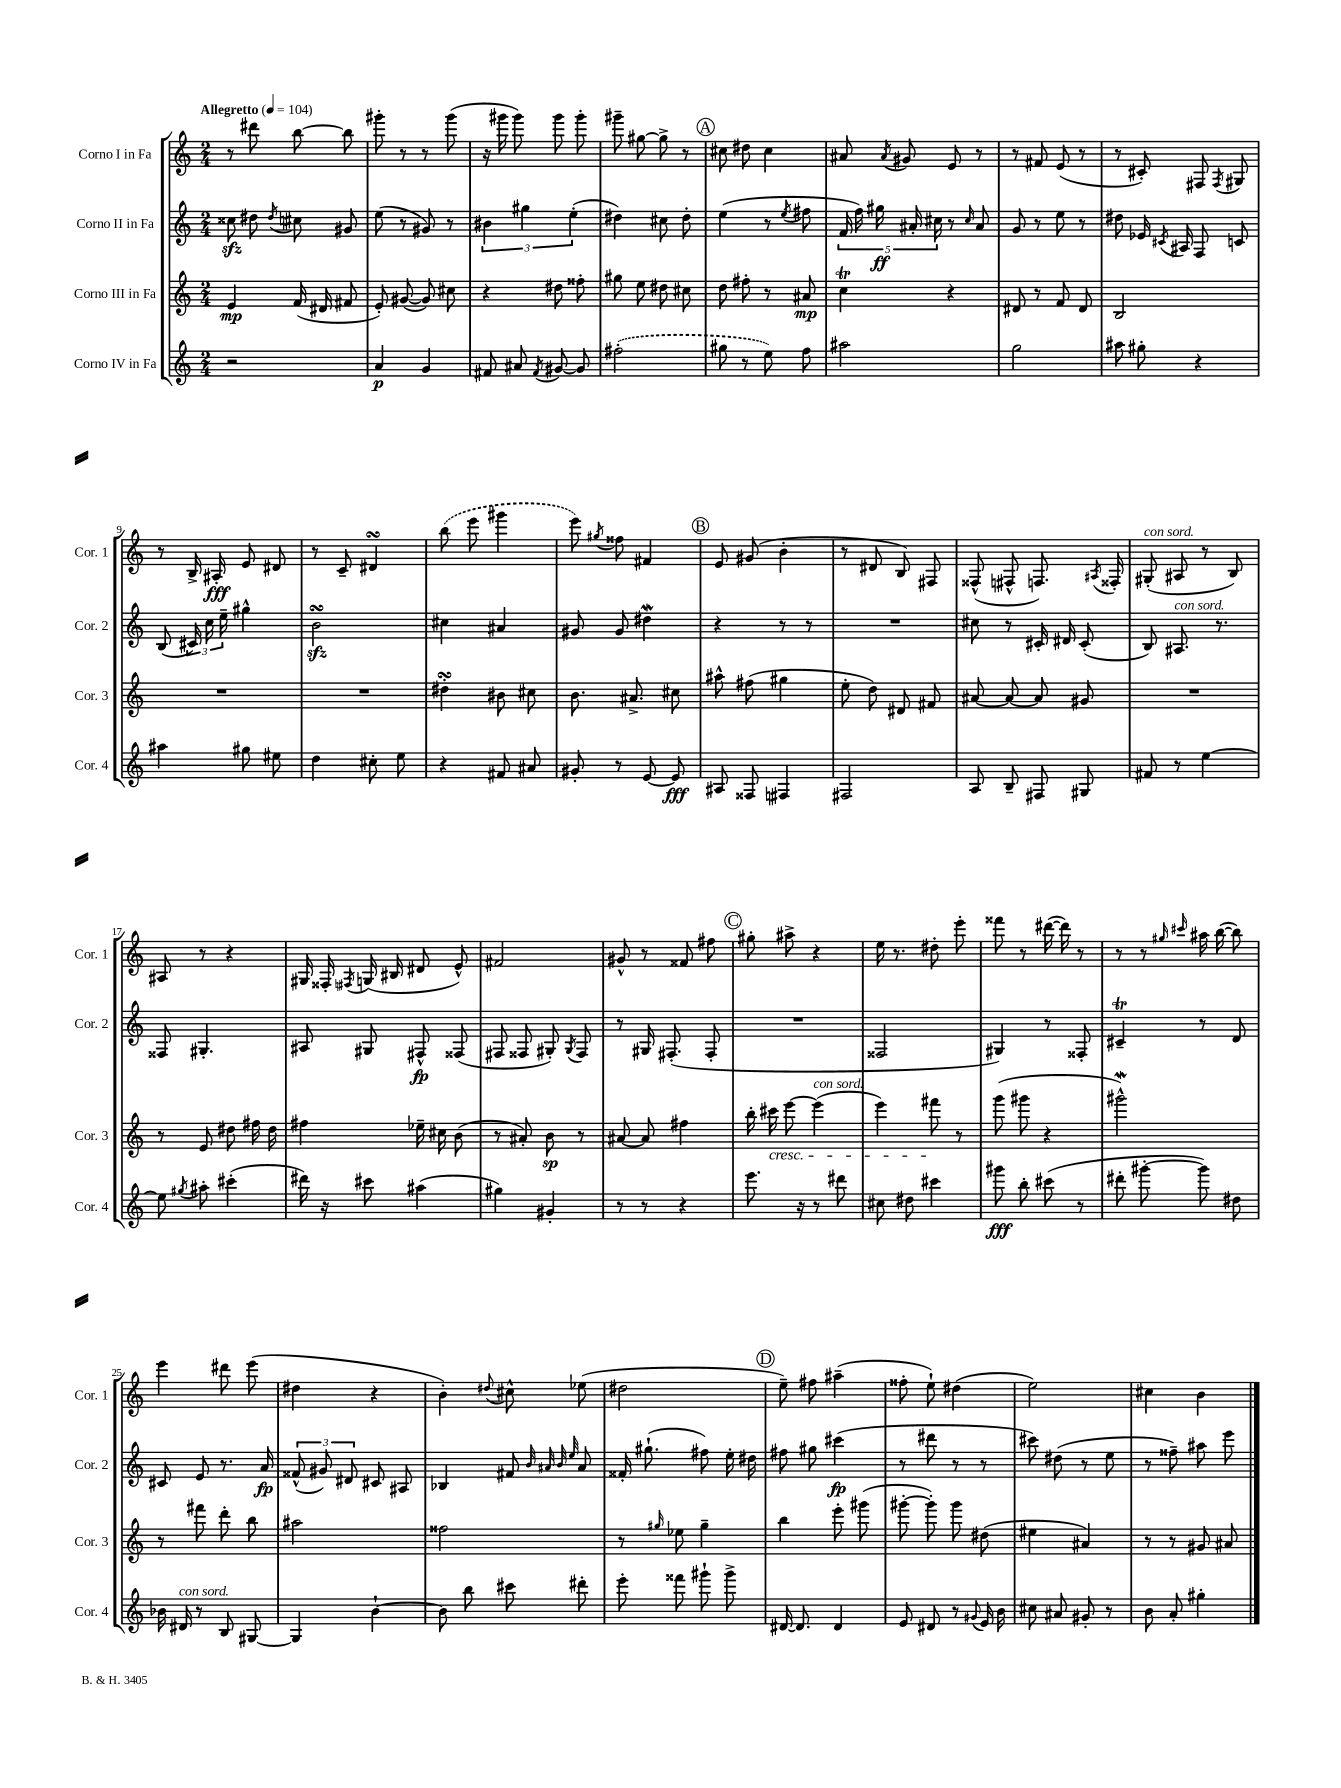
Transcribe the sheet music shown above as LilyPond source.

<<
\new StaffGroup <<
\new Staff = "s0" \with { instrumentName = "Corno I in Fa" shortInstrumentName = "Cor. 1" } {
    \clef treble \key c \major \numericTimeSignature \time 2/4 \tempo "Allegretto" 4 = 104
    \autoBeamOff r8 dis'''8 b''8~ b''8 |
    gis'''8-. r8 r8 gis'''8( |
    r16 gis'''16 gis'''8) gis'''8 gis'''8-. |
    gis'''8-- gis''8~ gis''8-> r8 |
    \mark \markup { \circle "A" } cis''8 dis''8 cis''4 |
    ais'8 \acciaccatura { ais'8 } gis'8 e'8 r8 |
    r8 fis'8 e'8( r8 |
    r8 cis'8-.) fis8 \acciaccatura { fis8 } gis8 |
    r8 b16-> ais16-.\fff e'8 dis'8 |
    r8 c'8-- dis'4\turn |
    \once \slurDashed b''8( e'''8 gis'''4 |
    e'''8) \acciaccatura { gis''8 } fisis''8 fis'4 |
    \mark \markup { \circle "B" } e'8 gis'8( b'4-. |
    r8 dis'8 b8) fis8 |
    fisis8-^( fis8-^ f8.) \acciaccatura { ais8 } fisis16-. |
    gis8-.^\markup { \italic "con sord." }( ais8 r8 b8) |
    ais8 r8 r4 |
    gis16 fisis16-. \acciaccatura { fis8 } g16( bis16 dis'8 e'8-^) |
    fis'2 |
    gis'8-^ r8 fisis'8 fis''8 |
    \mark \markup { \circle "C" } gis''8-. ais''8-> r4 |
    e''16 r8. dis''8-. e'''8-. |
    fisis'''8 r8 dis'''16~( dis'''16) r8 |
    r8 r8 \grace { gis''16 cis'''16 } ais''16 b''16~( b''8) |
    e'''4 dis'''8 e'''8( |
    dis''4 r4 |
    b'4-.) \appoggiatura { dis''8 } cis''8-^ ees''8( |
    dis''2 |
    \mark \markup { \circle "D" } e''8--) fis''8 ais''4--( |
    fisis''8-. e''8-!) dis''4( |
    e''2) |
    cis''4 b'4 \bar "|." |
}
\new Staff = "s1" \with { instrumentName = "Corno II in Fa" shortInstrumentName = "Cor. 2" } {
    \clef treble \key c \major \numericTimeSignature \time 2/4
    \autoBeamOff cisis''8\sfz dis''8 \acciaccatura { dis''8 } cis''8 gis'8 |
    e''8( r8 gis'8) r8 |
    \tuplet 3/2 { bis'4 gis''4 e''4-.( } |
    dis''4) cis''8 dis''8-. |
    \mark \markup { \circle "A" } e''4( r8 \acciaccatura { e''8 } fis''8 |
    \tuplet 5/4 { f'16 f''16) gis''16\ff ais'16-. cis''16 } r8 \grace { cis''16 } ais'8 |
    g'8 r8 e''8 r8 |
    dis''8 ees'16 \acciaccatura { cis'8 } ais16 f8 c'8 |
    b8( \tuplet 3/2 { cis'16) c''16 e''16-- } gis''4-^ |
    b'2\turn\sfz |
    cis''4 ais'4 |
    gis'8 gis'8 dis''4\mordent |
    \mark \markup { \circle "B" } r4 r8 r8 |
    R2 |
    cis''8 r8 cis'16-. dis'16 cis'8-.( |
    b8) ais8.^\markup { \italic "con sord." } r8. |
    fisis8 gis4.-. |
    ais8 gis8 fis8-^\fp fisis8( |
    fis8 fisis8 gis8-.) \acciaccatura { gis8 } fisis8 |
    r8 gis16 fis8.-.( fis8-. |
    \mark \markup { \circle "C" } R2 |
    fisis2 |
    gis4) r8 fisis8-. |
    cis'4--\trill r8 d'8 |
    cis'8 e'8 r8. a'16\fp |
    \tuplet 3/2 { fisis'8-^( gis'8) dis'8 } cis'8 ais8 |
    bes4 fis'8 \grace { b'32 ais'32 b'32 e''32 } ais'8 |
    fisis'16-. gis''8.-!( fis''8) e''16-. dis''16 |
    \mark \markup { \circle "D" } fis''8 gis''8 cis'''4\fp( |
    r8 dis'''8 r8 r8 |
    cis'''8) dis''8( r8 e''8 |
    r8 fisis''8--) ais''8 e'''8 \bar "|." |
}
\new Staff = "s2" \with { instrumentName = "Corno III in Fa" shortInstrumentName = "Cor. 3" } {
    \clef treble \key c \major \numericTimeSignature \time 2/4
    \autoBeamOff e'4\mp f'16( dis'16 fis'8 |
    e'8-.) gis'8~( gis'8) cis''8 |
    r4 dis''8 fisis''8-. |
    gis''8 e''8 dis''8 cis''8 |
    \mark \markup { \circle "A" } d''8 fis''8-. r8 ais'8\mp |
    c''4\trill r4 |
    dis'8 r8 f'8 dis'8 |
    b2 |
    R2 |
    R2 |
    dis''4-.\turn bis'8 cis''8 |
    b'8. ais'8.-> cis''8 |
    \mark \markup { \circle "B" } ais''8-^ fis''8( gis''4 |
    e''8-. d''8) dis'8 fis'8 |
    ais'8~ ais'8~ ais'8 gis'8 |
    R2 |
    r8 e'8 dis''8 fis''16 dis''16 |
    fis''4 ees''16-- cis''16 b'8( |
    r8 ais'8-.) b'8\sp r8 |
    ais'8~ ais'8 fis''4 |
    \mark \markup { \circle "C" } b''16-. cis'''16\cresc e'''8~ e'''4^\markup { \italic "con sord." }( |
    e'''4) fis'''8\! r8 |
    g'''8( gis'''8 r4 |
    gis'''2-^\mordent) |
    r8 fis'''8 d'''8-. b''8 |
    ais''2 |
    fisis''2 |
    r8 \grace { gis''16 } ees''8 gis''4-- |
    \mark \markup { \circle "D" } b''4 e'''8-. gis'''8( |
    gis'''8~-. gis'''8-.) gis'''8 dis''8( |
    eis''4 ais'4) |
    r8 r8 gis'8 ais'8 \bar "|." |
}
\new Staff = "s3" \with { instrumentName = "Corno IV in Fa" shortInstrumentName = "Cor. 4" } {
    \clef treble \key c \major \numericTimeSignature \time 2/4
    \autoBeamOff r2 |
    a'4\p g'4 |
    fis'8 ais'8 \acciaccatura { fis'8 } gis'8~ gis'8 |
    \once \slurDashed fis''2-.( |
    \mark \markup { \circle "A" } gis''8 r8 e''8) f''8 |
    ais''2 |
    g''2 |
    ais''8 gis''8-. r4 |
    ais''4 gis''8 eis''8 |
    d''4 cis''8-. e''8 |
    r4 fis'8 ais'8 |
    gis'8-. r8 e'8~ e'8\fff |
    \mark \markup { \circle "B" } ais8 fisis8 fis4 |
    fis2 |
    a8 b8-- fis8 gis8 |
    fis'8 r8 e''4~ |
    e''8 \acciaccatura { gis''8 } ais''8-. cis'''4-.( |
    dis'''16) r16 cis'''8 ais''4( |
    gis''4) gis'4-. |
    r8 r8 r4 |
    \mark \markup { \circle "C" } e'''8. r16 r8 dis'''8 |
    cis''8 dis''8 cis'''4 |
    gis'''8\fff b''8-. cis'''8( r8 |
    dis'''8-. gis'''8~-. gis'''8) dis''8 |
    bes'16 dis'16^\markup { \italic "con sord." } r8 b8 gis8~ |
    gis4 b'4~-! |
    b'8 b''8 cis'''8 dis'''8-. |
    e'''8-. fisis'''8 gis'''8-! gis'''8-> |
    \mark \markup { \circle "D" } dis'16~ dis'8. dis'4 |
    e'8 dis'8 r8 \appoggiatura { gis'8 } e'16 b'16 |
    cis''8 ais'8 gis'8-. r8 |
    b'8 a'8-. gis''4-. \bar "|." |
}
>>
>>
